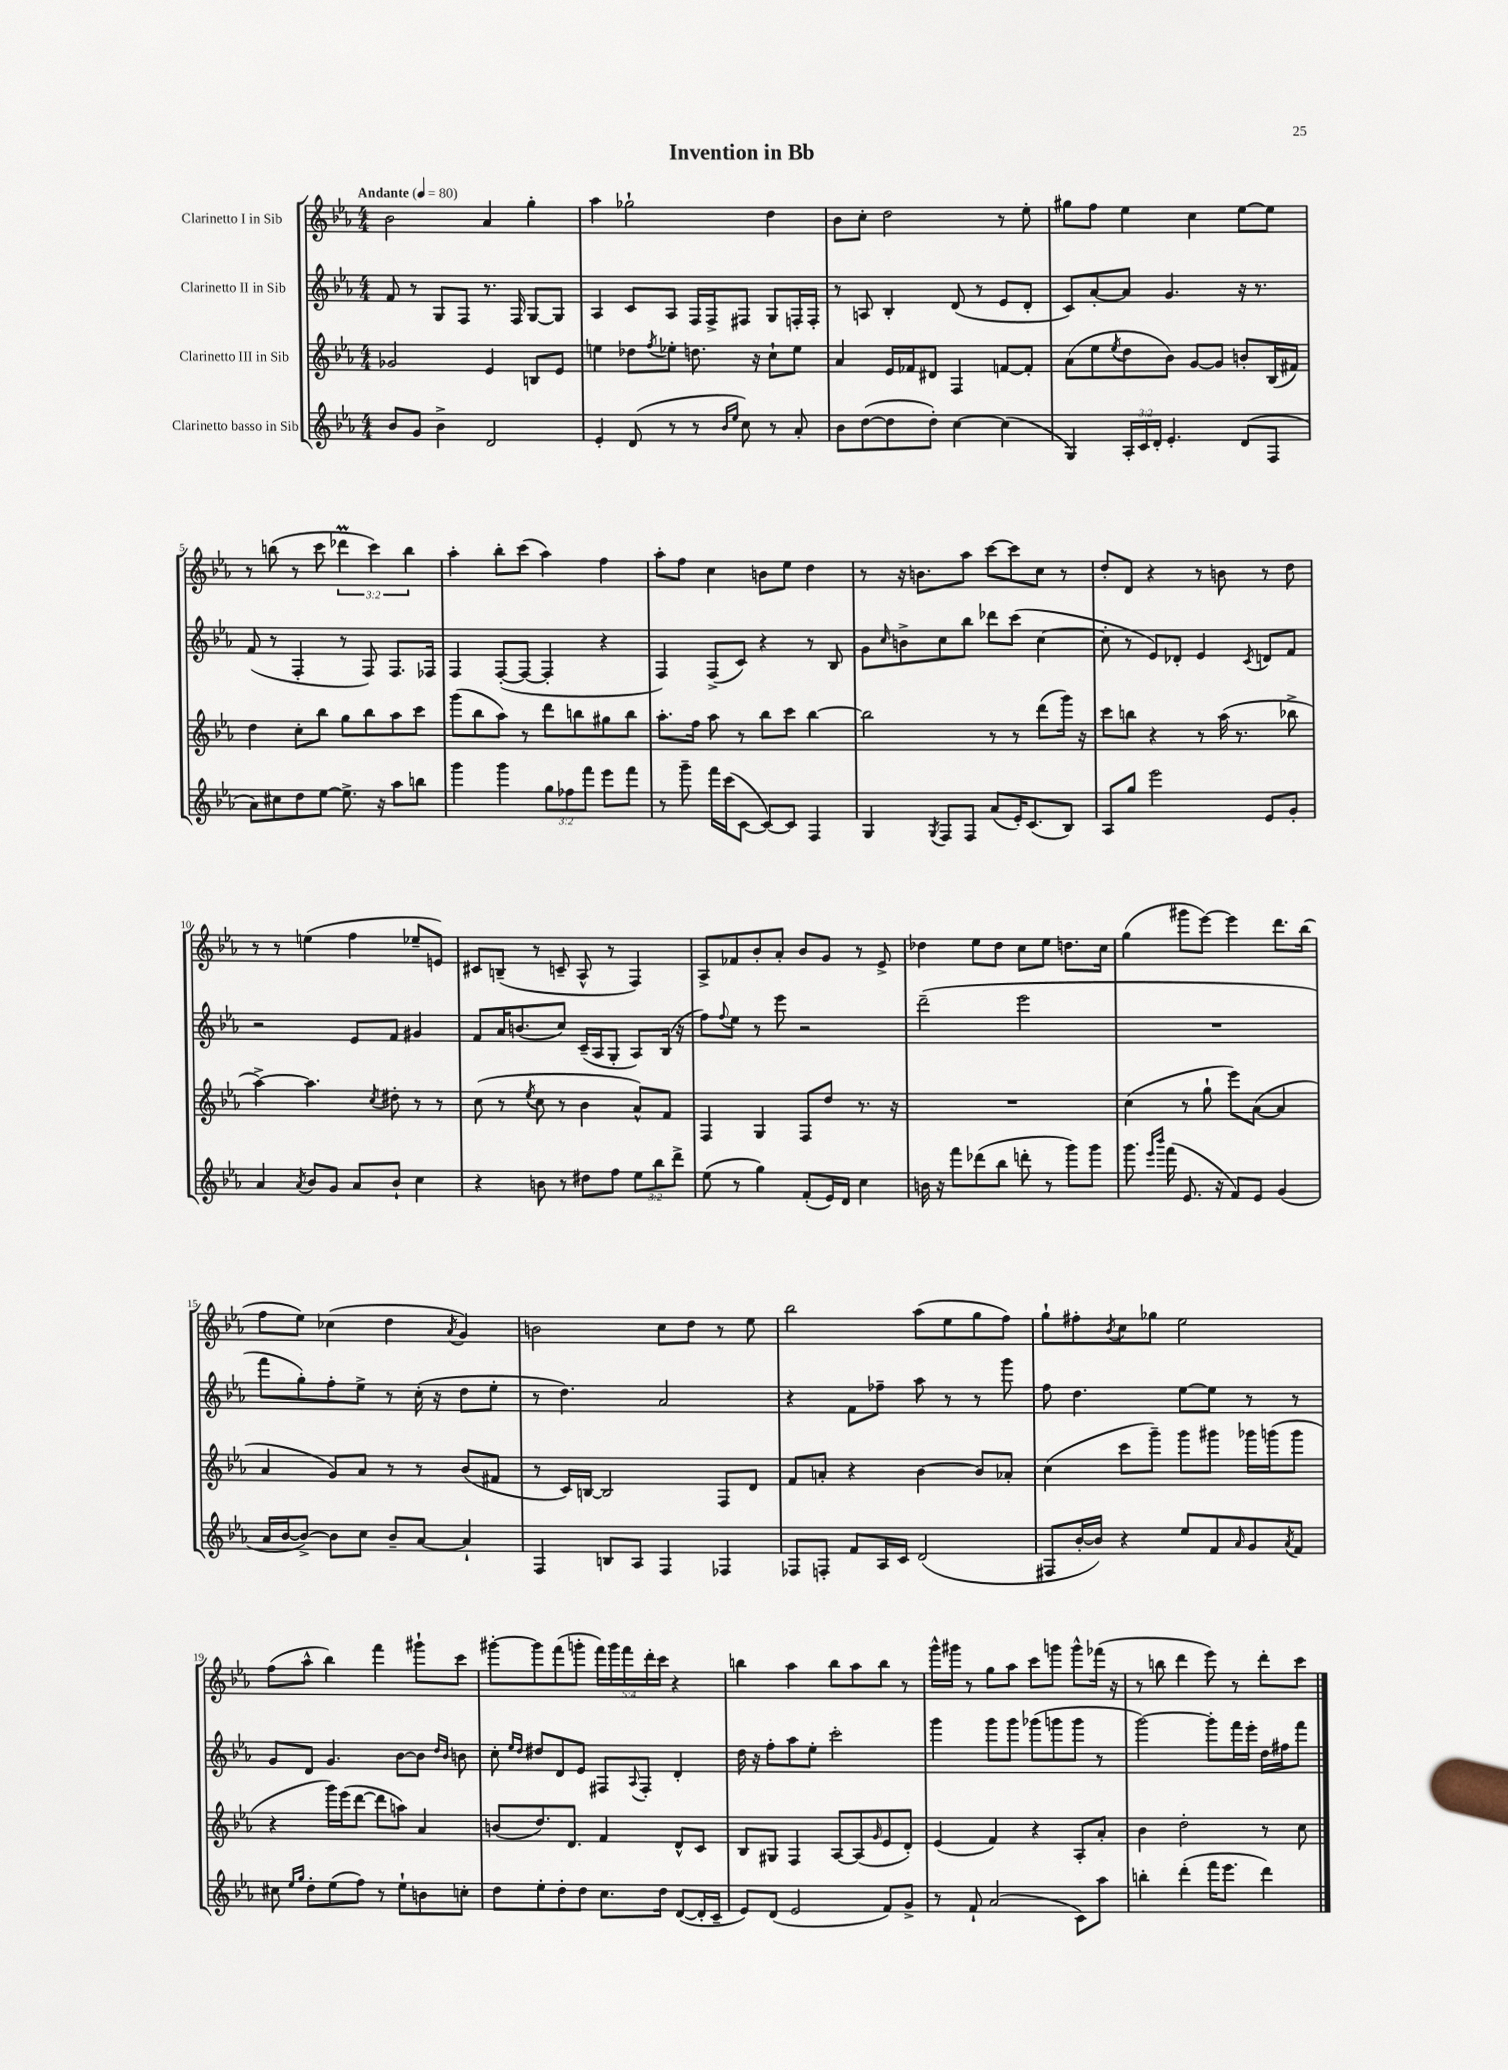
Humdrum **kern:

**kern	**kern	**kern	**kern
*part4	*part3	*part2	*part1
*staff4	*staff3	*staff2	*staff1
*I"Clarinetto basso in Sib	*I"Clarinetto III in Sib	*I"Clarinetto II in Sib	*I"Clarinetto I in Sib
*clefG2	*clefG2	*clefG2	*clefG2
*k[b-e-a-]	*k[b-e-a-]	*k[b-e-a-]	*k[b-e-a-]
*M4/4	*M4/4	*M4/4	*M4/4
*MM80	*MM80	*MM80	*MM80
=1	=1	=1	=1
!	!	!	!LO:TX:a:B:t=Andante
8b-/L	2g-X/	8f/	2b-\
8g/J	.	8r	.
4b-^\	.	8G/L	.
.	.	8F/J	.
2d/	4e-/	8.r	4a-/
.	.	16F/	.
.	8Bn/L	[8G/L	4gg'\
.	8e-/J	8G/J]	.
=2	=2	=2	=2
4e-'/	4een\	4A-/	4aa-\
(8d/	8dd-X\L	8c/L	2gg-X`\
.	8qff/	.	.
8r	8ee-X'\J	8A-/J	.
8r	8.ddn\	16F/LL	.
.	.	16F^/J	.
16qqb-/LL	.	.	.
16qqee-/JJ	.	.	.
8cc\)	.	8F#X/J	.
.	16r	.	.
8r	8cc`\L	8G/L	4dd\
8a-'/	8ee-\J	16Fn'/L	.
.	.	16F'/JJ	.
=3	=3	=3	=3
8b-\L	4a-/	8r	8b-\L
([8dd\	.	8An/	8cc'\J
8dd\]	16e-/LL	4B-'/	2dd\
.	16f-X/J	.	.
8dd'\J)	8d#X/J	.	.
[4cc\	4F/	(8d/	.
.	.	8r	.
(4cc\]	[8fn/L	8e-/L	8r
.	8f'/J]	8d'/J	8ee-'\
=4	=4	=4	=4
4G/)	(8a-\L	8c/L)	8gg#X\L
.	8ee-\	[8a-'/	8ff\J
.	8qee-/	.	.
24A-'/LL	8dd\	8a-/J]	4ee-\
24c/	.	.	.
24d'/JJ	.	.	.
4.e-'/	8b-\J)	4.g/	.
.	[8g/L	.	4cc\
.	8g/J]	.	.
(8d/L	8bn'/L	16r	[8ee-\L
.	.	8.r	.
8F/J	(16B-/L	.	8ee-\J]
.	16f#X/JJ)	.	.
!!LO:LB:g=z
=5	=5	=5	=5
8a-\L)	4dd\	(8f/	8r
8cc#X\	.	8r	(8bbn\
8dd\	8cc'\L	4F'/	8r
[8ee-\J	8bb-\J	.	8ccc\
8.ee-^\]	8gg\L	8r	6ddd-XM\
.	8bb-\	8F/)	.
.	.	.	6ccc\)
16r	.	.	.
8aa-\L	8aa-\	8.F/L	.
.	.	.	6bb\
8bbn\J	8ccc\J	.	.
.	.	16F-X/Jk	.
=6	=6	=6	=6
4ggg\	(8ggg\L	4F/	4aa-'\
.	8bb-\	.	.
4ggg\	8aa-\J)	([8F'/L	8bb-'\L
.	8r	8F/J_	(8ccc\J
12gg\L	8ddd\L	4F'/]	4aa-\)
12ff-X\	.	.	.
.	8bbn\	.	.
12fff\J	.	.	.
8eee-\L	8gg#X\	4r	4ff\
8fff\J	8bb\J	.	.
=7	=7	=7	=7
8r	8.aa-'\L	4F/)	8aa-'\L
8ggg~\	.	.	8ff\J
.	16ff\Jk	.	.
16fff\LL	8aa-\	(8F^/L	4cc\
(16ccc\J	.	.	.
[8c\J	8r	8c/J)	.
8c/L_)	8bb-\L	4r	8bn\L
8c/J]	8ccc\J	.	8ee-\J
4F/	[4bb-\	8r	4dd\
.	.	8B-/	.
=8	=8	=8	=8
4G/	2bb-\]	8g\L	8r
.	.	16qqcc/	.
.	.	8bn^\	16r
.	.	.	8.bn\L
8qG/	.	.	.
8F/L	.	8cc\	.
8F/J	.	8bb-\J	8aa-\J
(8a-/L	8r	8ddd-X\L	[8ccc\L
16e-'/K)	8r	(8ccc\J	8ccc\]
(8.c/	.	.	.
.	(8ddd\L	[4cc\	8cc\J
8B-/J)	16ggg\Jk)	.	8r
.	16r	.	.
=9	=9	=9	=9
8A-/L	8ccc\L	8cc'\]	8dd'/L
8gg/J	8bbn\J	8r	8d/J
2eee-\	4r	8e-/L)	4r
.	.	8d-X'/J	.
.	8r	4e-/	8r
.	(16aa-\	.	8bn\
.	8.r	.	.
.	.	8qc/	.
8e-/L	.	8dn/L	8r
8g'/J	8bb-X^\	8f/J	8dd\
!!LO:LB:g=z
=10	=10	=10	=10
4a-/	[4aa-^\)	2r	8r
.	.	.	8r
8qa-/	.	.	.
8b-/L	4.aa-\]	.	(4een\
8g/J	.	.	.
8a-/L	.	8e-/L	4ff\
.	8qcc/	.	.
8b-`/J	8dd#X'\	8f/J	.
4cc\	8r	4g#X/	8ee-X~/L
.	8r	.	8en/J)
=11	=11	=11	=11
4r	(8cc\	8f/L	8c#X/L
.	8r	16a-/K	(8Bn~/J
.	.	(8.bn/	.
.	8qee-/	.	.
8bn\	8cc\	.	8r
8r	8r	8cc/J)	8cn~/
8dd#X\L	4b-\	(16c~/LL	8A-^^/
.	.	16A-/J	.
8ff\J	.	8G'/J	8r
12ee-\L	8a-^^/L)	8A-/L)	4F/)
12bb-\	.	.	.
.	8f/J	(16B-/Jk	.
12ddd^\J	.	.	.
.	.	16r	.
=12	=12	=12	=12
(8ee-\	4F/	8ff\L)	8A-^/L
.	.	8qqff/	.
8r	.	8ee-\J	8f-X/
4gg\)	4G/	8r	8b-'/
.	.	8eee-\	8a-'/J
(8f'/L	8F/L	2r	8b-/L
16e-/L)	8dd/J	.	8g/J
16d/JJ	.	.	.
4cc\	8.r	.	8r
.	.	.	8e-^/
.	16r	.	.
=13	=13	=13	=13
16bn\	1r	(2ddd~\	4dd-X\
16r	.	.	.
8fff\L	.	.	.
(8ddd-X\	.	.	8ee-\L
8bb-\J	.	.	8dd-\J
8dddn'\	.	2eee-\	8cc\L
8r	.	.	8ee-\J
8ggg\L)	.	.	8.ddn\L
8ggg\J	.	.	.
.	.	.	16cc\Jk
=14	=14	=14	=14
8.ggg\	(4cc\	1r	(4gg\
16qqeee-/LL	.	.	.
16qqbbb-/JJ	.	.	.
(16fff\	.	.	.
8.e-/	8r	.	8ggg#X\L
.	8gg`\	.	[8eee-\J)
16r	.	.	.
8f/L)	8eee-\L)	.	4eee-\]
8e-/J	([8a-\J	.	.
(4g/	4a-/]	.	8.ddd\L
.	.	.	(16bb-\Jk
!!LO:LB:g=z
=15	=15	=15	=15
16a-/LL	4a-/	8fff\L	8ff\L
[16b-/J	.	.	.
8b-^/J_)	.	8gg'\)	8ee-\J)
8b-\L]	8g/L)	8ff'\	(4cc-X\
8cc\J	8a-/J	8ee-^\J	.
8b-~/L	8r	8r	4dd\
[8a-/J	8r	(16cc'\	.
.	.	16r	.
.	.	.	8qa-/
4a-`/]	(8b-/L	8dd\L	4g/)
.	8f#X/J	8ee-'\J	.
=16	=16	=16	=16
4F/	8r	8r	2bn\
.	16c/LL)	4.dd\)	.
.	[16Bn/JJ	.	.
8Bn/L	2B/]	.	.
8A-/J	.	.	.
4F/	.	2a-/	8cc\L
.	.	.	8dd\J
4F-X/	8F/L	.	8r
.	8d/J	.	8ee-\
=17	=17	=17	=17
8F-X/L	8f/L	4r	2bb-\
8Fn'/J	8an'/J	.	.
8f/L	4r	8f\L	.
16A-/L	.	8ff-X~\J	.
16c/JJ	.	.	.
(2d/	[4b-\	8aa-\	(8aa-\L
.	.	8r	8ee-\
.	8b-/L]	8r	8gg\
.	8a-X'/J	8ggg\	8ff\J)
=18	=18	=18	=18
8F#X/L	(4cc\	8ff\	8gg`\L
[16b-'/L	.	4.dd\	8ff#X'\
16b-/JJ])	.	.	.
.	.	.	8qb-/
4r	8ccc\L	.	8cc\
.	8ggg~\J)	.	8gg-X\J
8ee-/L	8ggg\L	[8ee-\L	2ee-\
8f/	8ggg#X\J	8ee-\J]	.
16qqa-/	.	.	.
8g/	16ggg-X\LL	8r	.
.	(16gggn\J	.	.
8qa-/	.	.	.
8f/J	8ggg\J	8r	.
!!LO:LB:g=z
=19	=19	=19	=19
8cc#X\	4r	8g/L	(8ff\L
16qqee-/LL	.	.	.
16qqgg/JJ	.	.	.
8dd'\L	.	8d/J	8aa-^^\J
(8ee-\	16ggg\LL)	4.g/	4bb-\)
.	(16eee-\J	.	.
8ff\J)	[8ddd\J	.	.
8r	8ddd\L]	.	4fff\
8ee-`\L	8aan\J)	[8b-\L	.
8bn\	4a-/	8b-\J]	8ggg#X`\L
.	.	16qqdd/LL	.
.	.	16qqb-/JJ	.
8ccn'\J	.	8bn\	8ccc\J
=20	=20	=20	=20
8dd\L	(8bn/L	8cc'\	[8ggg#X'\L
.	.	16qqee-/LL	.
.	.	16qqdd/JJ	.
8ee-'\	8.dd/)	8dd#X/L	8ggg#\]
8dd'\	.	8d/	(8fff\
.	8.d/J	.	.
8dd\J	.	8e-/J	8gggn'\J
8.cc\L	4f/	8F#X/L	20fff\LL)
.	.	.	20ggg\
.	.	.	20fff\
.	.	8qqA-/	.
.	.	8F#'/J	.
.	.	.	20ddd'\
16dd\Jk	.	.	.
.	.	.	20ccc\JJ
([8d/L	8d^^/L	4d'/	4r
16d'/L]	8c/J	.	.
16c~/JJ	.	.	.
=21	=21	=21	=21
8e-/L)	8B-/L	16dd\	4bbn\
.	.	16r	.
(8d/J	8G#X/J	8ff'\L	.
2e-/	4F/	8aa-\	4aa-\
.	.	8ee-'\J	.
.	[8A-/L	2ccc'\	8bb\L
.	(8A-/]	.	8aa-\
.	16qqg/	.	.
8f/L)	8e-/	.	8bb\J
8g^/J	8d'/J)	.	8r
=22	=22	=22	=22
8r	(4e-/	4ggg\	16ggg^^\LL
.	.	.	16ggg#X\JJ
8f`/	.	.	8r
(2a-/	4f/)	8ggg\L	8gg\L
.	.	8ggg\J	8aa-\J
.	4r	(8ggg-X\L	8ccc\L
.	.	8gggn\	8gggn\J
8c\L)	8A-'/L	8ggg\J	8ggg^^\L
8aa-\J	8a-'/J	8r	(16fff-X\Jk
.	.	.	16r
=23	=23	=23	=23
4bbn'\	4b-\	[2ggg\)	8r
.	.	.	8bbn\
(4ddd'\	2dd'\	.	4ddd\
16fff\KL	.	8ggg'\L]	8eee-\)
8.eee-\J	.	.	.
.	.	16fff\L	8r
.	.	16eee-'\JJ	.
4ddd\)	8r	16dd\LL	8ddd'\L
.	.	16ff#X\J	.
.	8cc\	8fff\J	8ccc\J
==	==	==	==
*-	*-	*-	*-
